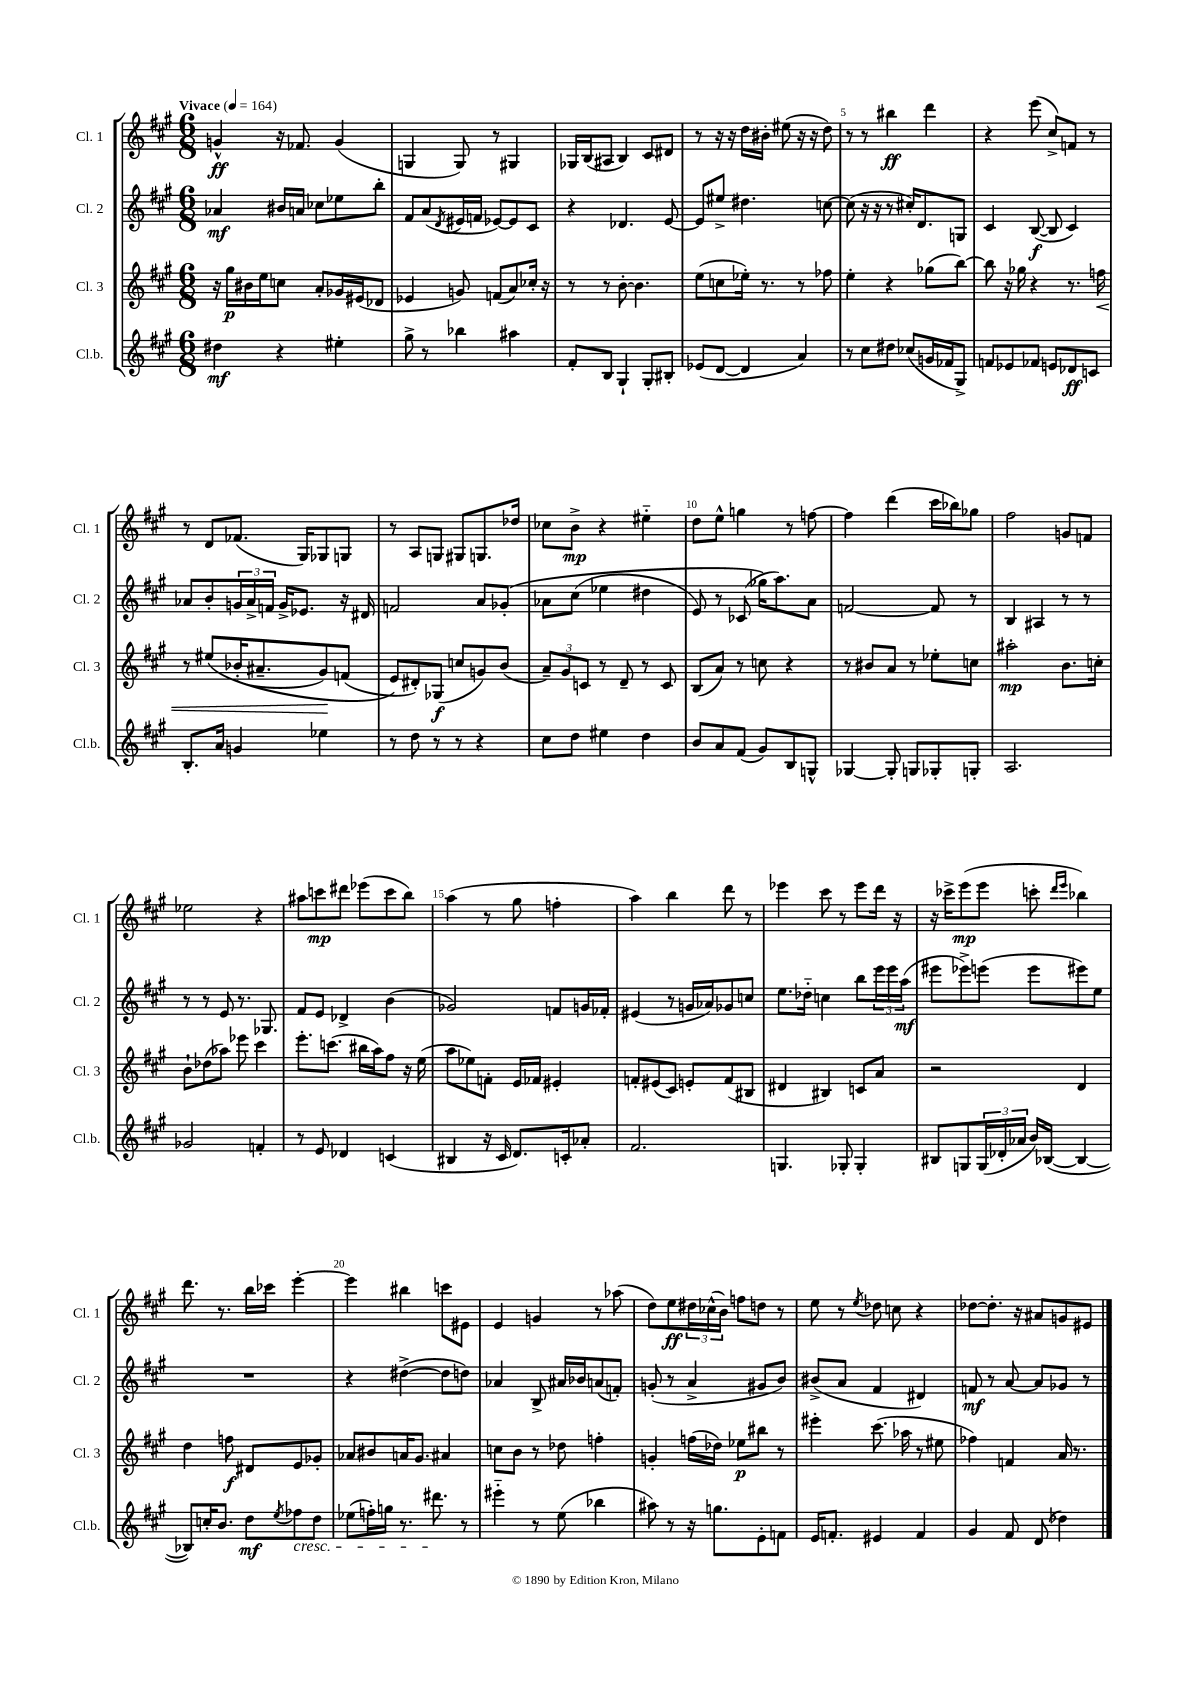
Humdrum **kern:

**kern	**kern	**kern	**kern
*staff4	*staff3	*staff2	*staff1
*clefG2	*clefG2	*clefG2	*clefG2
*k[f#c#g#]	*k[f#c#g#]	*k[f#c#g#]	*k[f#c#g#]
*M6/8	*M6/8	*M6/8	*M6/8
*MM164	*MM164	*MM164	*MM164
4dd#	16r	4a-	4g^^
.	16gg#	.	.
.	16b#	.	.
.	16ee	.	.
4r	8cc	16b#	16r
.	.	16a	8.f-
.	8a'	8cc-	.
4ee#'	16g-	8ee-	(4g
.	(16e#	.	.
.	8d-	8bb'	.
=	=	=	=
8gg#^	4e-	8f#	4G
8r	.	(8a	.
.	.	8qd	.
4bb-	8g)	16e#	8G)
.	.	16f	.
.	(8f	[8e-)	8r
4aa#	8a)	8e-]	4G#
.	16cc-'	8c#	.
.	16r	.	.
=	=	=	=
8f#'	8r	4r	16G-
.	.	.	(16B
8B	8r	.	8A#
4G#`	[8b'	4.d-	4B)
.	4.b]	.	.
8G#'	.	.	8c#
8B#'	.	[8e	8d#
=	=	=	=
(8e-	(8ee	8e]	8r
[8d	8cc	8ee#^	16r
.	.	.	16r
4d]	16ee-')	4.dd#	16dd
.	8.r	.	16b#'
.	.	.	(8ee#
4a)	8r	.	16r
.	.	.	16r
.	8ff-	[8cc	8dd)
=	=	=	=
8r	4ee'	(8cc]	8r
8cc#	.	16r	8r
.	.	16r	.
8dd#	4r	8r	4bb#
(8cc-	.	16cc#')	.
.	.	8.d	.
16g	(8gg-	.	4ddd
16f-	.	.	.
8G#^)	[8bb)	8G	.
=	=	=	=
8f	8bb]	4c#	4r
8e-	16r	.	.
.	16gg-	.	.
8f-	4r	([8B	(8eee
8e	.	8B]	8cc#^)
8d-	8.r	4c#)	8f
8c	.	.	8r
.	16ff	.	.
=	=	=	=
8.B'	8r	8a-	8r
.	&(8ee#	8b'	8d
16a	.	.	.
4g	(16b-'	24g	(8.f-
.	.	24a-^	.
.	8.a#~	.	.
.	.	24f	.
.	.	16g^	.
.	.	8.e-	16G#)
4ee-	8g#)	.	8G-
.	(8f	16r	8G
.	.	16d#	.
=	=	=	=
8r	8e&)	2f	8r
8dd	8d#')	.	8A
8r	(8G-	.	8G
8r	8cc	.	8G#
4r	8g)	8a	8.G
.	(8b	&(8g-'	.
.	.	.	16dd-
=	=	=	=
8cc#	12a~)	8a-	8cc-
.	12g#	.	.
8dd	.	(8cc#	8b^
.	12c	.	.
4ee#	8r	4ee-	4r
.	8d~	.	.
4dd	8r	4dd#	4ee#'~
.	8c	.	.
=	=	=	=
8b	(8B	8e)	8dd
8a	8a)	8r	8ee^^
(8f#	8r	(8c-	4gg
8g#)	8cc	16gg-&)	.
.	.	8.aa)	.
8B	4r	.	8r
8G^^	.	8a	[8ff
=	=	=	=
[4G-	8r	[2f	4ff]
.	8b#	.	.
8G-']	8a	.	(4ddd
8G	8r	.	.
8G-'	8ee-'	8f]	16ccc#
.	.	.	16bb-)
8G'	8cc	8r	8gg-
=	=	=	=
2.A	2aa#'	4B	2ff#
.	.	4A#	.
.	8.b	8r	8g
.	.	8r	8f
.	16cc'	.	.
=	=	=	=
2g-	8b`	8r	2ee-
.	(8dd-	8r	.
.	8aa-)	8e	.
.	8eee-	8.r	.
4f'	4ccc#	.	4r
.	.	8.G-	.
=	=	=	=
8r	8.eee'	8f#	8aa#
8e	.	8e	8ccc
.	(8.ccc	.	.
4d-	.	4d-^	8ddd#
.	16bb#	.	(8eee-
.	16aa)	.	.
(4c	8ff#	(4b	8ccc
.	16r	.	8bb)
.	(16ee	.	.
=	=	=	=
4B#	8aa	2g-)	(4aa
.	8ee-)	.	.
16r	8f'	.	8r
16c#	.	.	.
8.d)	16e	.	8gg#
.	16f-	.	.
.	4e#'	8f	4ff'
16c'	.	.	.
8a-'	.	16g	.
.	.	16f-'	.
=	=	=	=
2.f#	8f'	(4e#	4aa)
.	(8e#	.	.
.	8c#)	8r	4bb
.	8e'	16g	.
.	.	16a-)	.
.	(8f	8g-	8ddd
.	8B#	8cc	8r
=	=	=	=
4.G	4d#	8.ee	4eee-
.	.	16dd-'~	.
.	4B#)	4cc	8ccc#
8G-'	.	.	8r
4G-'	8c	8bb	8eee-
.	8a	24eee	16ddd
.	.	24eee	.
.	.	.	16r
.	.	(24aa	.
=	=	=	=
8B#	2r	8eee#	16r
.	.	.	16ccc-^
8G	.	8eee-^)	(8eee
(24G	.	(8eee	8eee
24d-'	.	.	.
24a-	.	.	.
16b)	.	8eee	8ccc'
([16B-	.	.	.
.	.	.	16qqddd
.	.	.	16qqeee
4B-_	4d	8eee#)	4bb-)
.	.	8ee	.
=	=	=	=
8B-])	4dd	2.r	8.ddd
16cc'	.	.	.
8.b	.	.	8.r
.	8ff	.	.
8dd	8d#	.	16bb
.	.	.	16ccc-
8qee	.	.	.
8ff-	8e	.	[4eee'
8dd	8g-'	.	.
=	=	=	=
(8ee-	8a-	4r	4eee]
16ff')	8b#	.	.
16gg	.	.	.
8.r	16a	([4dd#^	4bb#
.	8.g#	.	.
8.ddd#	.	.	.
.	4a#	8dd#]	8ccc
8r	.	8dd)	8e#
=	=	=	=
4eee#'~	8cc	4a-	4e
.	8b	.	.
8r	8r	8B^	4g
(8ee	8dd-	16a#	.
.	.	16b-	.
4bb-	4ff'	(8a	8r
.	.	8f')	(8aa-
=	=	=	=
8aa#)	4g'	(8g'	8dd)
8r	.	8r	8ee
16r	(16ff	4a^	24dd#
.	.	.	(24cc-^^
8.gg	16dd-)	.	.
.	.	.	24b)
.	8ee-	.	8ff
8e'	8bb#	8g#	8dd
8f	8r	8b)	8r
=	=	=	=
16e	4eee#'	(8b#^	8ee
8.f'	.	.	.
.	.	8a	8r
.	.	.	8qee
4e#	(8.ccc#	4f#	8dd-
.	.	.	8cc
.	16aa-	.	.
4f	8r	4d#)	4r
.	8ee#	.	.
=	=	=	=
4g#	4ff-)	8f	[8dd-
.	.	8r	8.dd-']
8f#	4f	[8a	.
.	.	.	16r
(8d	.	8a]	8a#
4dd-)	16a	8g-	8g
.	8.r	.	.
.	.	8r	8e#
==	==	==	==
*-	*-	*-	*-
